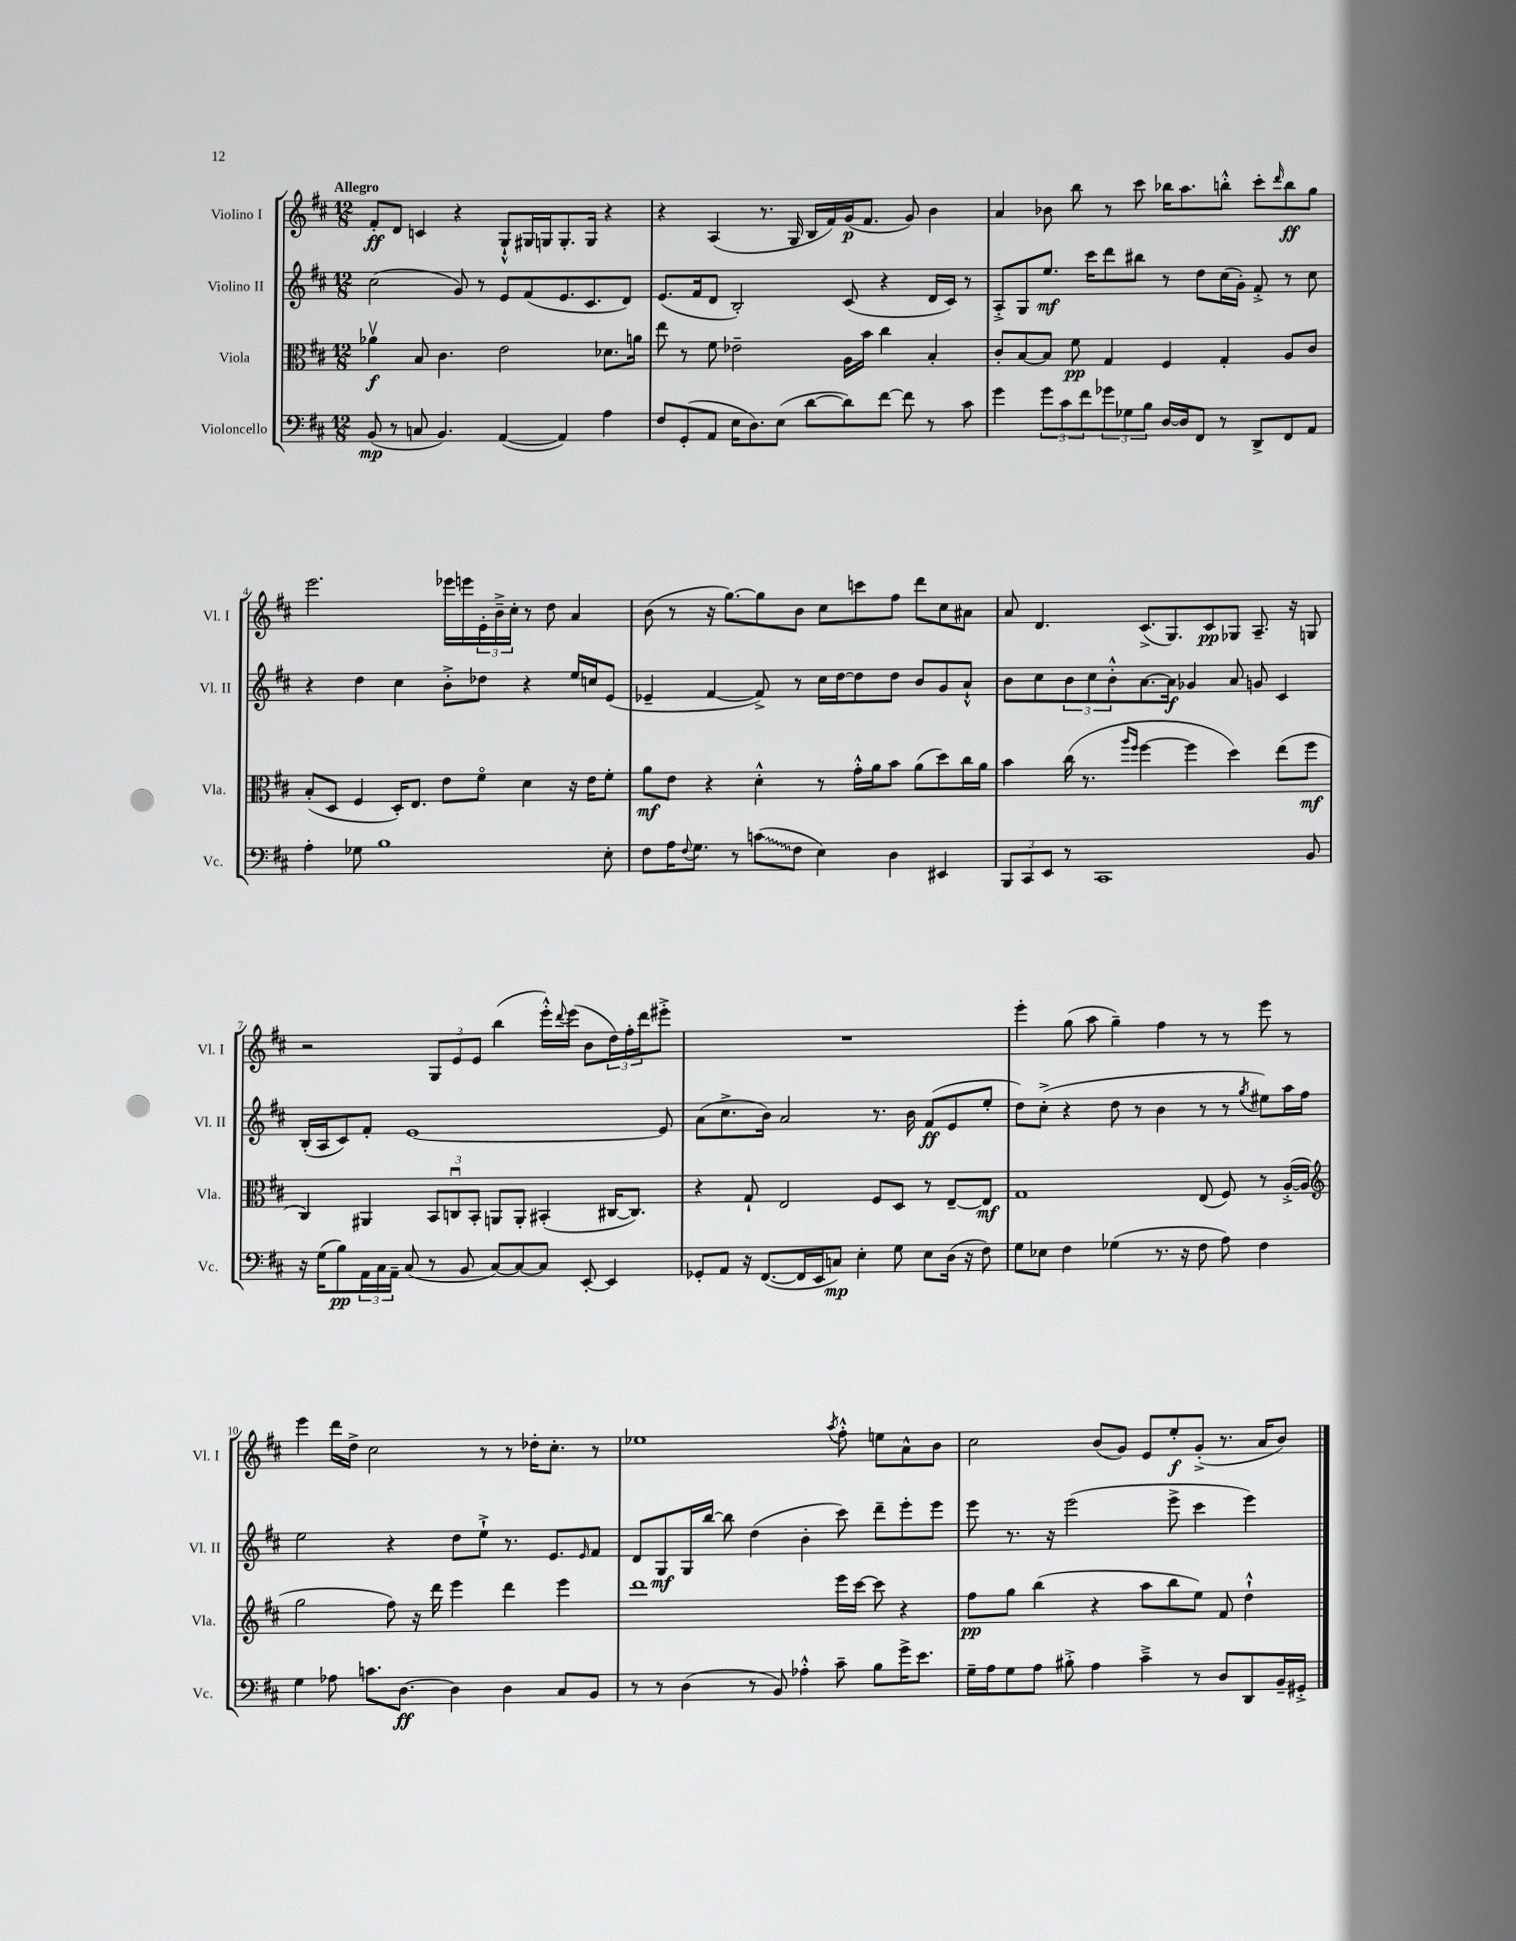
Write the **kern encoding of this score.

**kern	**kern	**kern	**kern
*staff4	*staff3	*staff2	*staff1
*clefF4	*clefC3	*clefG2	*clefG2
*k[f#c#]	*k[f#c#]	*k[f#c#]	*k[f#c#]
*M12/8	*M12/8	*M12/8	*M12/8
(8BB	4a-v	(2cc#	8f#'
8r	.	.	8d
8C	8B	.	4c
4.BB)	4.c#	.	.
.	.	8g)	4r
.	.	8r	.
([4AA	2e	8e	8G`^^
.	.	(8f#	16G#
.	.	.	16G
4AA])	.	8.e	8.G'
.	.	8.c#	16G
4A	8.d-	.	4r
.	.	8d)	.
.	16a	.	.
=	=	=	=
8F#	8ee	(8.e	4r
(8GG'	8r	.	.
.	.	16f#	.
8AA	8f#	8d	(4A
16E	2e-~	2B')	.
8.D)	.	.	.
.	.	.	8.r
(8E	.	.	.
.	.	.	16G
[8d	.	.	16B
.	.	.	16f#)
8d])	16A	(8c#	(16g
.	16b	.	8.f#
[8f#	4cc#	4r	.
8f#]	.	.	8g)
8r	4B'	16d	4b
.	.	16c#)	.
8c#	.	8r	.
=	=	=	=
4g	8c#'	8A'^	4a
.	[8B	8G	.
12g	8B]	8.ee	8b-
12c#	.	.	.
.	8f#	.	8bb
12f#	.	.	.
.	.	16ccc#	.
12g-	4G	8ddd	8r
12G-	.	.	.
.	.	8bb#	8ccc#
12B	.	.	.
[16D	4F#	8r	16bb-
16D]	.	.	8.aa
8FF#	.	8dd	.
8r	4G'	(16cc#	8bb'^^
.	.	16g')	.
8DD^	.	8f#'^	8ccc#'
.	.	.	16qqddd
8FF#	8A	8r	8bb
8AA	8c#	8cc#	8gg
=	=	=	=
4A'	(8B'	4r	2.eee
.	8D	.	.
8G-	4F#	4dd	.
1B	.	.	.
.	16D')	4cc#	.
.	8.E	.	.
.	8e	8b'^	16eee-
.	.	.	16eee
.	8f#o	8dd-	24e'
.	.	.	24b~^
.	.	.	24cc#'
.	4d	4r	8r
.	.	.	8dd
.	16r	16ee	4a
.	16e	16cc	.
8E'	8f#'	(8e	.
=	=	=	=
8F#	8a	4e-~	(8b
16A	8e	.	8r
8qqF#	.	.	.
8.G	.	.	.
.	4r	[4f#	16r
.	.	.	[8.gg)
8r	.	.	.
(8c	4d'^^	8f#^])	8gg]
8F#	.	8r	8b
4E)	8r	16cc#	8cc#
.	.	[16dd	.
.	16g'^^	8dd]	8ccc
.	16a	.	.
4D	8b	8dd	8ff#
.	(8a	8b	8ddd
4EE#	8dd)	8g	8cc#
.	16cc#	8a`^^	8a#
.	16a	.	.
=	=	=	=
12BBB	4b	8b	8a
12CC#	.	.	.
.	.	8cc#	4.d
12EE	.	.	.
8r	(16cc#	12b	.
.	8.r	.	.
.	.	12cc#	.
1CC#	.	.	.
.	.	12b'^^	.
.	16qqaa	.	.
.	16qqff#	.	.
.	[4ff#	[8.a	(8.c#^
.	.	16a]	8.G)
.	4ff#]	4g-	.
.	.	.	8c#
.	4dd)	8a	8G-
.	.	8g	8.A~
.	(8ee	4c#	.
.	.	.	16r
8BB	8ff#	.	8G
=	=	=	=
16r	4C#)	(16B'	2r
(16G	.	16A	.
8B)	.	8c#)	.
24AA	4AA#	8f#'	.
24C#	.	.	.
24AA~	.	.	.
(8C#	.	[1e	.
8r	12BB	.	12G
.	12Cu	.	12e
8BB	.	.	.
.	12BB'	.	12e
[8C#)	8AA	.	(4bb
8C#_	8AA'	.	.
8C#]	(4BB#'	.	16eee'^^)
.	.	.	8qqddd
.	.	.	(16eee
[8EE'	.	.	8b
4EE]	[16C#	.	24dd)
.	.	.	24ff#'
.	8.C#])	.	.
.	.	.	24ddd
.	.	8e]	8eee#'^
=	=	=	=
8GG-'	4r	(8a	1.r
8AA	.	8.cc#^	.
16r	8G`	.	.
([8.FF#	.	16b)	.
.	2E	2a	.
16FF#]	.	.	.
16EE	.	.	.
8C)	.	.	.
4E'	.	.	.
.	8F#	8.r	.
8G	8D	.	.
.	.	16b	.
8E	8r	(8f#	.
(16D	[8E~	8e	.
16r	.	.	.
8F#)	8E]	8ee'	.
=	=	=	=
8G	1G	8dd)	4eee'
8E-	.	(8cc#'^	.
4F#	.	4r	(8gg
.	.	.	8aa
(4G-	.	8dd	4gg~)
.	.	8r	.
8.r	.	4b	4ff#
16r	.	.	.
8F#	(8E	8r	8r
8A)	8F#)	8r	8r
.	.	8qgg	.
4F#	8r	8ee#)	8eee
.	([16A'^	16aa	8r
.	16A]	16ff#	.
=	=	=	=
*	*clefG2	*	*
4G	2gg	2ee	4eee
8A-	.	.	16ddd
.	.	.	16dd^
8.c	.	.	2cc#
.	8ff#)	4r	.
[8.D	.	.	.
.	16r	.	.
.	16ddd	.	.
4D]	4eee	8dd	.
.	.	8ee`^	8r
4D	4ddd	8.r	8r
.	.	.	16dd-'
.	.	8.e	8.cc#'
8C#	4eee	.	.
.	.	16qqe	.
8BB	.	8f#	8r
=	=	=	=
8r	1ddd	8d	1ee-
8r	.	8G	.
(4D	.	16G	.
.	.	[16bb	.
.	.	8bb]	.
8r	.	(4dd	.
8BB)	.	.	.
4A-'^^	.	4b'	.
.	.	.	8qaa
8c#~	16eee	8ccc#)	8ff#'^^
.	[16ccc#	.	.
8B	8ccc#]	8ddd~	8ee
16g^	4r	8eee'	8a^^
8.e	.	.	.
.	.	8eee	8b
=	=	=	=
16G~	8ff#	8eee	2cc#
16A	.	.	.
8G	8gg	8.r	.
8A	(4bb	.	.
.	.	16r	.
8B#'^	.	(2eee	.
4A	4r	.	(8b
.	.	.	8g)
4c#~^	8aa	.	8e
.	8bb	8eee^	8ee'
8r	8ee)	4ccc#	(8g'^
8D	8f#	.	8.r
8DD	4dd`^^	4eee)	.
.	.	.	16a
16BB~	.	.	8b)
16GG#'^	.	.	.
==	==	==	==
*-	*-	*-	*-
